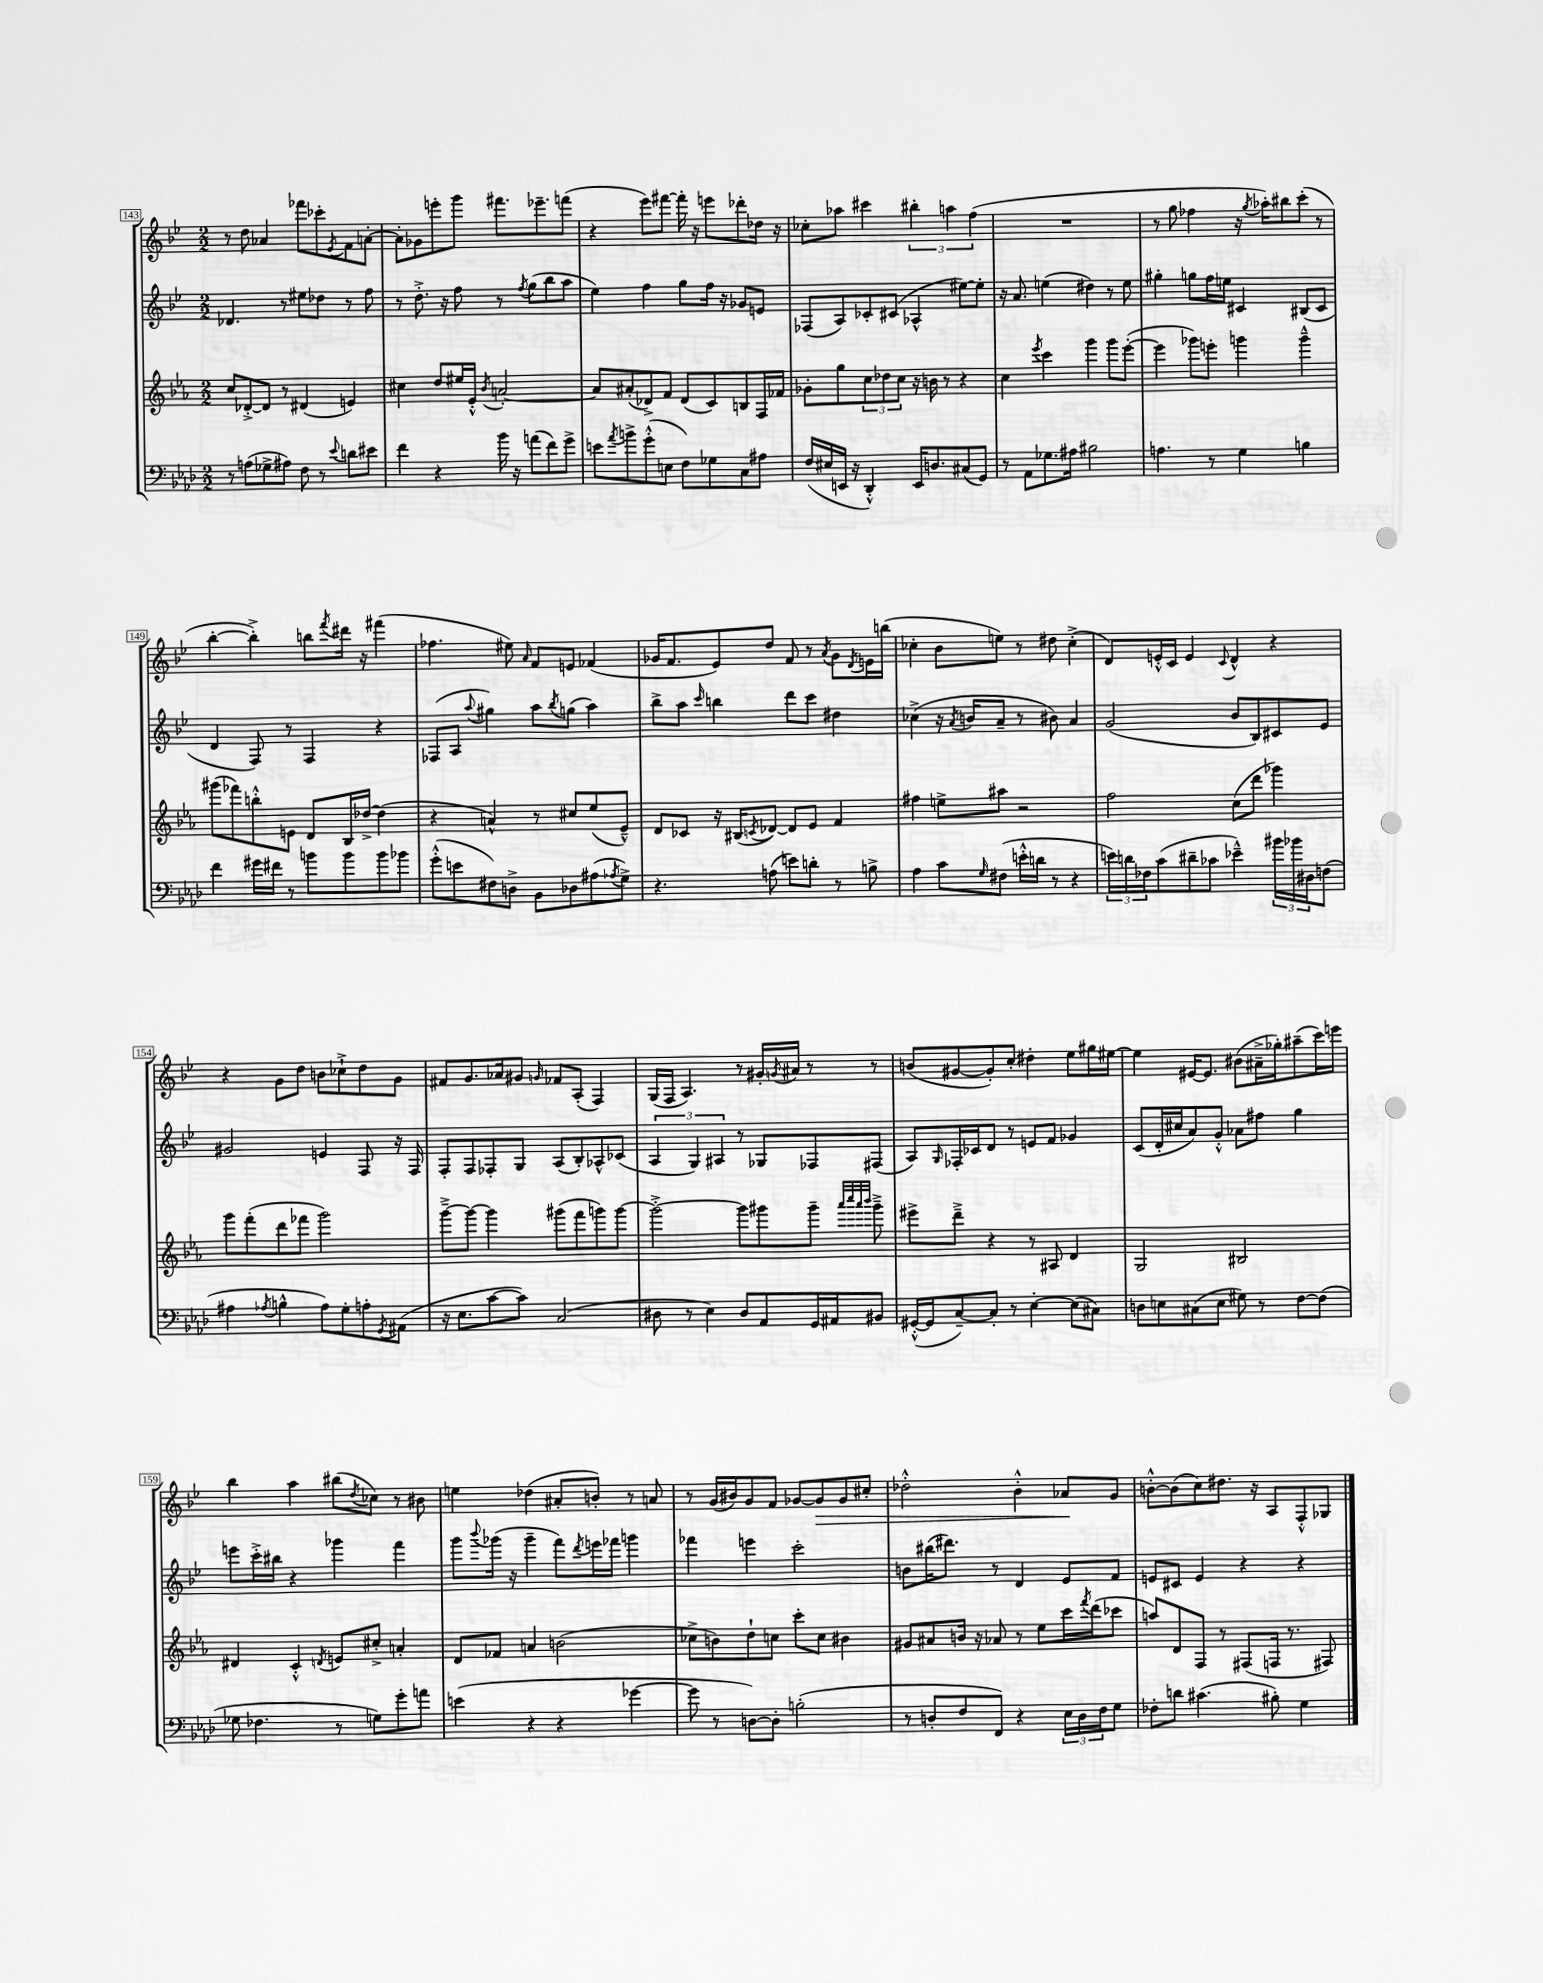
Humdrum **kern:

**kern	**kern	**kern	**kern	**dynam
*part4	*part3	*part2	*part1	*part1
*staff4	*staff3	*staff2	*staff1	*staff1
*clefF4	*clefG2	*clefG2	*clefG2	*
*k[b-e-a-d-]	*k[b-e-a-]	*k[b-e-]	*k[b-e-]	*
*M2/2	*M2/2	*M2/2	*M2/2	*
=143	=143	=143	=143	=143
8r	8cc/L	4.d-X/	8r	.
(8An\L	[8d-X'^/	.	8dd\	.
8G-X^\	8d-/J]	.	4a-X/	.
8A#X\J)	8r	8r	.	.
8F\	(4d#X/	8ee#X\L	8fff-X\L	.
8r	.	8dd-X\J	8ccc-X'\	.
8qqe-/	.	.	8qe-/	.
8dn\L	4en/)	8r	8f\	.
8e#X\J	.	8ff\	[8an'\J	.
=144	=144	=144	=144	=144
4f\	4cc#X\	8r	8a'\L]	.
.	.	8.dd'^\	8g-X\	.
4r	8dd/L	.	8eeen'\	.
.	.	16r	.	.
.	16ee#X/L	8ff\	8ggg\J	.
.	16e-'^^/JJ	.	.	.
.	8qb-/	.	.	.
16b-\	[2an'/	8r	8.fff#X\L	.
16r	.	.	.	.
.	.	8qff/	.	.
(8an\L	.	(8gg\L	.	.
.	.	.	8.eee-X~\	.
8f\)	.	8bb-\	.	.
8g^\J	.	8aa\J	(8fffn\J	.
=145	=145	=145	=145	=145
8en\L	8a/L]	4ee-\)	4r	.
8qa-/	.	.	.	.
8bn^\	(8a#X'/	.	.	.
(8g'^^\	8d-X^/)	4ff\	8eee-\L)	.
8En\J	8f/J	.	[8fff#X\J	.
8F\L)	(8d-/L	8gg\L	16fff#'\]	.
.	.	.	16r	.
8G-X\	8c/)	16ff\Jk	8eeen\L	.
.	.	16r	.	.
8C\	8Bn/	8g-X/L	8ddd-X'\	.
8A#X\J	16F/L	8en/J	16dd-X\Jk	.
.	16f-X/JJ	.	16r	.
=146	=146	=146	=146	=146
(16F/LL	8g-X'\L	(8F-X/L	8cc-X'\L	.
16E#X/	.	.	.	.
16EEn/JJ	8gg\	8A/)	8aa-X\J	.
16r	.	.	.	.
4DD-'^^/)	12cc\	8c-X'/	4ccc#X\	.
.	12dd-X\	.	.	.
.	.	(8c#X/J	.	.
.	12cc\J	.	.	.
16EE/KL	16r	4A-X^^/	6bb#X'\	.
8.Dn/	16bn\	.	.	.
.	8r	.	.	.
.	.	.	6aan\	.
(8C#X/	4r	[8ee#X\L)	.	.
.	.	.	(6ff\	.
8GG/J)	.	8ee#'\J]	.	.
=147	=147	=147	=147	=147
8r	4cc\	16r	1r	.
.	.	8.a/	.	.
8AA-\L	.	.	.	.
.	8qeee-/	.	.	.
8.G-X\	4ccc\	(4een\	.	.
16A#X\Jk	.	.	.	.
2B#X\	4ggg\	4dd#X\)	.	.
.	8ggg\L	8r	.	.
.	([8eee-'\J	8ee\	.	.
=148	=148	=148	=148	=148
4.An\	4eee-\]	4gg#X'\	8r	.
.	.	.	8gg\	.
.	8ggg-X\L)	8ggn\L	4ff-X\	.
8r	8eeen'\J	16ff\L	.	.
.	.	16een\JJ	.	.
4G\	4gggn\	4c#X/	16r	.
.	.	.	8qgg/	.
.	.	.	16aa-X'\KL)	.
.	.	.	8bb#X\	.
4Bn\	4ggg~^^\	(8B#X/L	(8ccc'\J	.
.	.	8c#/J	8r	.
!!LO:LB:g=z
=149	=149	=149	=149	=149
4f\	(8ggg#X\L	4d/	[4bb-'\	.
.	8fff-X\)	.	.	.
16g#X\LL	8bbn'^^\	8F/)	4bb-'^\])	.
16f#X\JJ	.	.	.	.
8r	8en\J	8r	.	.
8bn\L	8d/L	4F/	8bbn\L	.
.	.	.	8qfff/	.
8b\	16B-/L	.	16ddd#X\Jk	.
.	[16dd-X^/JJ	.	16r	.
8b\	(4dd-\]	4r	(4fff#X\	.
8b-X\J	.	.	.	.
=150	=150	=150	=150	=150
(8g'^^\L	4r	(8F-X/L	4.ff-X\	.
8en\	.	8A/J	.	.
.	.	8qqaa/	.	.
8F#X\)	4an^^/)	4gg#X\)	.	.
8Dn^\J	.	.	8ee#X\)	.
.	.	.	16qqa/	.
8BB-\L	8r	8aa\L	8f/L	.
.	.	8qbb-/	.	.
8D-X\	8cc#X/L	(8ggn\J	8en/J	.
(8A#X\	(8ee-/	4aa\)	(4f-X/	.
8qA-X/	.	.	.	.
8G^\J)	8e-~^^/J)	.	.	.
=151	=151	=151	=151	=151
4.r	8d/L	8bb-^\L	16g-X/KL	.
.	.	.	8.f/	.
.	8c-X/J	8aa\J	.	.
.	.	16qqccc/	.	.
.	16r	4bbn\	8e-/)	.
.	(16B#X/KL	.	.	.
.	8qcn/	.	.	.
(8An\	[8d-X/J)	.	8dd/J	.
8en\L)	8d-/L]	8ddd\L	8f/	.
8dn'\J	8e-/J	8ccc\J	8r	.
.	.	.	8qa/	.
8r	4f/	4dd#X\	8g-\L	.
.	.	.	8qd/	.
8Bn^\	.	.	16en\L	.
.	.	.	(16bbn\JJ	.
=152	=152	=152	=152	=152
4A-\	4ff#X\	(4cc-X^\	4cc-X'\	.
8c\L	8een^\L	16r	8b-\L	.
.	.	8qa/	.	.
.	.	16bn/KL	.	.
16qqG/	.	.	.	.
(8F#X\J	8aa#X\J	8a~/J	8een\J)	.
16en'^^\LL	2r	8r	8r	.
16dn\JJ	.	.	.	.
8r	.	8b#X\)	8dd#X\	.
4r	.	4a/	(4cc-'^\	.
=153	=153	=153	=153	=153
24en\LL)	2ff\	(2g/	8d/L)	.
24dn\	.	.	.	.
24F-X\J	.	.	.	.
(8c\	.	.	16en'^^/L	.
.	.	.	16c/JJ	.
8d#X~\	.	.	4e/	.
8c-X\J	.	.	.	.
.	.	.	8qqc/	.
4e-X~^^\)	(8cc\L	8b-/L	4d^^/	.
.	8ddd\J	8B-/)	.	.
24b#X\LL	4ggg-X\)	8c#X/	4r	.
24b-X\	.	.	.	.
24D#X\J	.	.	.	.
(8Fn\J	.	8e-/J	.	.
!!LO:LB:g=z
=154	=154	=154	=154	=154
4A#X\	8ggg\L	2g#X/	4r	.
.	(8fff'\	.	.	.
8qA-X/	.	.	.	.
4Bn^^\	8ddd\	.	8g\L	.
.	8fff-X\J	.	8dd\J	.
8A-\L)	2ggg\)	4en/	8bn\L	.
8G'\	.	.	8cc-X`^\	.
8An'\	.	8F/	8dd\	.
8qGG/	.	.	.	.
(8AA#X\J	.	16r	8g\J	.
.	.	16F/	.	.
=155	=155	=155	=155	=155
16r	[8ggg~^\L	8F'/L	8f#X/L	.
8.E-\L	.	.	.	.
.	8ggg\J_	8F/	8.g/	.
[8c\	4ggg\]	8F-X'/	.	.
.	.	.	16a-X/k	.
8c\J])	.	8G/J	8g#X/J	.
.	.	.	16qqgn/	.
(2C/	(8ggg#X\L	(8A/L	8f-X/L	.
.	8fff\	8B-'/)	(8A'/J	.
.	8gggn\)	8A-X^^/	4F/)	.
.	[8ggg\J	(8c-X/J	.	.
=156	=156	=156	=156	=156
8D#X\	2ggg'^\_	6A/	(16G/LL	.
.	.	.	16F/JJ	.
8r	.	.	4.A/)	.
.	.	6G/)	.	.
4E-\)	.	.	.	.
.	.	6A#X/	.	.
8D#/L	8ggg\L]	8r	8r	.
8AA-/	8ggg#X\	8G-X/L	16g#X'/LL	.
.	.	.	8qgn/	.
.	.	.	16a#X/JJ	.
16GG/L	8ggg#~\J	8F-X/	8r	.
16AA#X/J	.	.	.	.
.	32qqaaa-/LLL	.	.	.
.	32qqcccc/	.	.	.
.	32qqaaa-/	.	.	.
.	32qqbbb-/JJJ	.	.	.
8BB#X/J	8ggg#~^\	(8F#X/J	8r	.
=157	=157	=157	=157	=157
([16GG#X'^^/LL	8eee#X^\L	8A/L)	(8bn/L	.
16GG#/J]	.	.	.	.
.	.	16qqG/	.	.
[8C~/)	8ddd~^\J	16F-X'/L	[8g#X/	.
.	.	16c-X/J	.	.
8C'/J]	4r	8d/J	8g#'/])	.
8r	.	8r	8cc'/J	.
[4E-'\	8r	8en/L	4dd#X'\	.
.	8A#X/	8f/J	.	.
(8E-\L]	4d/	4g-X/	8ee-\L	.
8C#X\J)	.	.	16gg#X\L	.
.	.	.	[16ee#X\JJ	.
=158	=158	=158	=158	=158
8Dn\L	2G/	(8c/L	4ee#\]	.
8En\	.	16d'/L	.	.
.	.	16cc#X/J	.	.
(8C#X\	.	8a/)	[16e#X/KL	.
.	.	.	8.e#/J]	.
8E\J	.	8g'^^/J	.	.
8G#X\)	2B#X/	8a-X\L	(8b#X\L	.
8r	.	8ff#X\J	16a#X~^\L	.
.	.	.	16gg-X'\J)	.
[8F\L	.	4gg\	(8aa#X~\	.
(8F\J]	.	.	16ccc\L)	.
.	.	.	16eeen\JJ	.
!!LO:LB:g=z
=159	=159	=159	=159	=159
8G-X\	4d#X/	8eeen\L	4bb-\	.
4.F-X\	.	16ccc'^\L	.	.
.	.	16bb#X\JJ	.	.
.	4c'^^/	4r	4aa\	.
.	8qdn/	.	.	.
8r	8en/L	4ggg-X\	(8bb#X\L	.
.	.	.	8qdd/	.
8Gn\L)	8cc#X'^/J	.	8cc-X\J)	.
8g'\	4an'/	4fff\	8r	.
8an\J	.	.	8b#X\	.
=160	=160	=160	=160	=160
(4en\	8d/L	8ggg\L	4een\	.
.	.	8qqbbb-/	.	.
.	8f-X/J	(16ggg-X\Jk	.	.
.	.	16r	.	.
4r	4an/	4ggg-~\	(4dd-X\	.
4r	(2bn\	8fff\L)	8a#X'/L	.
.	.	8qddd/	.	.
.	.	16eeen\L	8bn'/J)	.
.	.	16fff-X\JJ	.	.
[4g-X\	.	4gggn\	8r	.
.	.	.	8an/	.
=161	=161	=161	=161	=161
8g-\]	8cc-X^\L	4fff-X\	8r	.
8r	8bn\)	.	(16g/LL	.
.	.	.	16b#X/J)	.
[8Dn\L)	8dd`\	4eeen\	8g/	.
8D'\J]	8ccn\J	.	8f/J	.
(2Bn'\	8ccc'\L	2ccc'\	[8g-X/L	.
!	!	!	!	!LO:HP:b
.	8cc\J	.	8g-/]	>
.	4b#X\	.	8g-/	.
.	.	.	8cc#X'/J	.
=162	=162	=162	=162	=162
8r	8g#X/L	8bn\L	2dd-X'^^\	.
8Dn'/L	8a#X/	(16bb#X\K	.	.
.	.	8.ddd#X\J)	.	.
8F/	16bn/Jk	.	.	.
.	16r	.	.	.
8FF/J)	8a-X/	8r	.	.
4r	8r	4d/	4b-'^^\	.
.	8ee-\L	.	.	.
24E-\LL	16ccc\L	8e-/L	8a-X/L	.
24D\	.	.	.	.
.	8qfff/	.	.	.
.	(16ddd\J	.	.	.
24F\J	.	.	.	.
8G\J	8ccc-X\J	8f/J	8g/J	]
=163	=163	=163	=163	=163
8F-X'\L	8aan/L)	8en/L	[8bn'^^\L	.
8dn\J	8d/	8c#X/J	(8b\]	.
(4.c#X\	8F/J	4e/	8cc\)	.
.	8r	.	8.dd#X\J	.
.	(8F#X/L	4r	.	.
.	.	.	16r	.
8B#X'\)	16Fn/Jk	.	8A/L	.
.	8.r	.	.	.
4G\	.	4r	8F'^^/	.
.	8F#X/)	.	8G-X/J	.
==	==	==	==	==
*-	*-	*-	*-	*-
